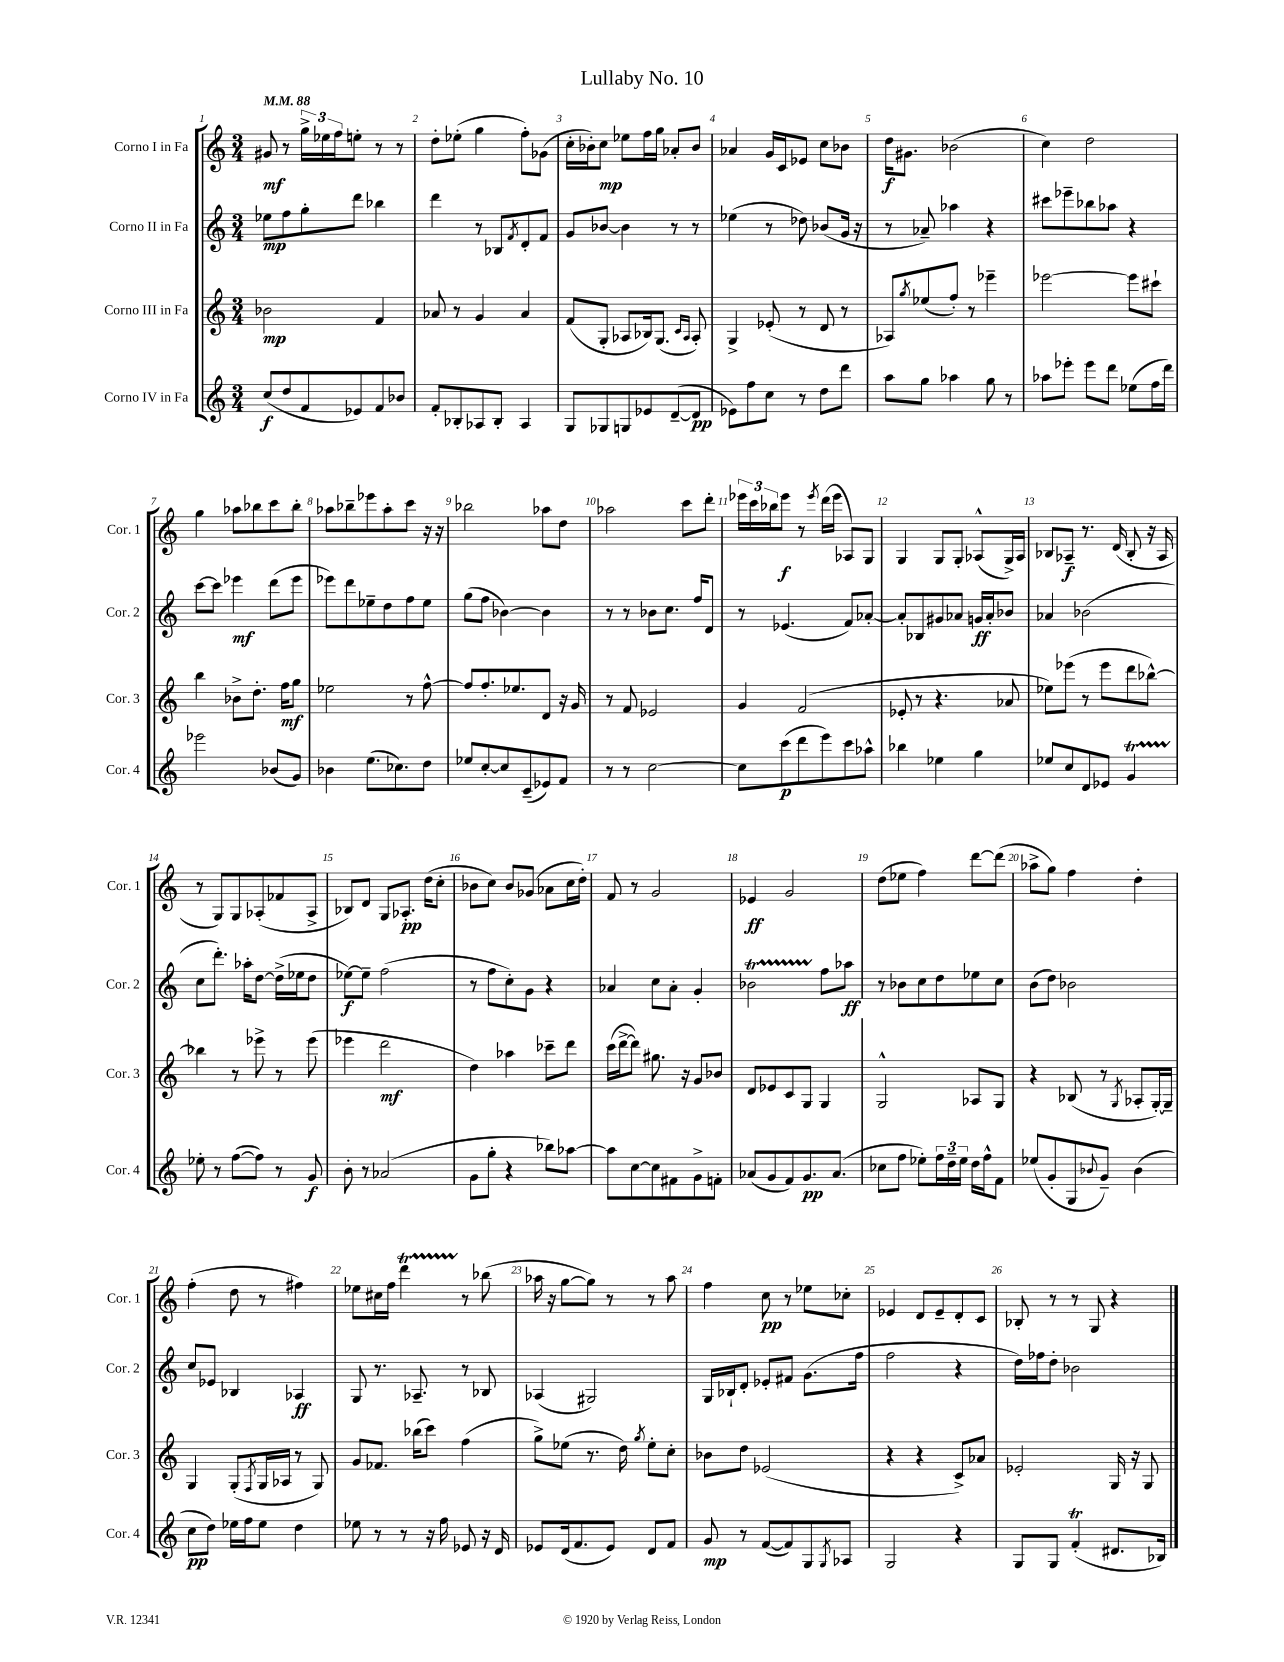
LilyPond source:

\header { title = "Lullaby No. 10" }
<<
\new StaffGroup <<
\new Staff = "s0" \with { instrumentName = "Corno I in Fa" shortInstrumentName = "Cor. 1" } {
    \clef treble \key c \major \numericTimeSignature \time 3/4 \tempo 4 = 88
    gis'8\mf r8 \tuplet 3/2 { g''16-> ees''16 f''16 } e''8-. r8 r8 |
    d''8-. ees''8-.( g''4 f''8-.) ges'8( |
    c''16-. bes'16-.) c''8\mp ees''8 f''16 g''16 aes'8-. bes'8 |
    aes'4 g'16 c'16 ees'8 c''8 bes'8 |
    d''16\f gis'8. bes'2( |
    c''4) d''2 |
    g''4 aes''8 bes''8 c'''8 bes''8-. |
    aes''8 bes''8-- ees'''8 aes''8-. c'''8 r16 r16 |
    bes''2 aes''8 d''8 |
    aes''2 c'''8 d'''8-. |
    \tuplet 3/2 { ees'''16 c'''16 bes''16 } ees'''8\f r8 \acciaccatura { ees'''8 } d'''16( ees'''16 aes8) g8 |
    g4 g8 g8-. aes8-^( g16->) aes16 |
    bes8 aes8--\f r8. d'16( bes8-. r16 aes16 |
    r8 g8) g8 aes8-.( fes'8 aes8-> |
    bes8) d'8 g8 aes8.-.\pp d''16( c''8-. |
    bes'8 c''8) bes'8 ges'8( aes'8 c''16 d''16-.) |
    f'8 r8 g'2 |
    ees'4\ff g'2 |
    d''8( ees''8 f''4) d'''8~ d'''8( |
    aes''8-> g''8) f''4 d''4-. |
    f''4-.( d''8 r8 fis''4) |
    ees''8 cis''16 f''16 d'''4\startTrillSpan r8\stopTrillSpan bes''8( |
    aes''16 r16 g''8~ g''8) r8 r8 aes''8 |
    f''4 c''8\pp r8 ees''8 ces''8-. |
    ees'4 d'8 ees'8-- d'8-. c'8 |
    bes8-. r8 r8 g8 r4 \bar "|." |
}
\new Staff = "s1" \with { instrumentName = "Corno II in Fa" shortInstrumentName = "Cor. 2" } {
    \clef treble \key c \major \numericTimeSignature \time 3/4
    ees''8\mp f''8 g''8-. d'''8 bes''4 |
    d'''4 r8 bes8 \acciaccatura { f'8 } d'8-. f'8 |
    g'8 bes'8~ bes'4 r8 r8 |
    ees''4( r8 des''8) bes'8( g'16 r16 |
    r8 aes'8--) aes''4 r4 |
    cis'''8 ees'''8-- bes''8 aes''8 r4 |
    c'''8~ c'''8 ees'''4\mf d'''8( ees'''8 |
    ees'''8) d'''8 ees''8-- d''8 f''8 ees''8 |
    g''8( f''8 bes'4~) bes'4 |
    r8 r8 bes'8 c''8. f''16 d'8 |
    r8 ees'4.( f'8) aes'8~-. |
    aes'8-. bes8 gis'8 aes'8 g'16\ff aes'16-. bes'8 |
    aes'4 bes'2( |
    c''8 d'''8.-.) aes''16-. d''8~ d''16->( ees''16 d''8 |
    ees''8~\f) ees''8-- f''2( |
    r8 f''8 c''8-.) g'8 r4 |
    aes'4 c''8 aes'8-. g'4-. |
    bes'2\startTrillSpan f''8\stopTrillSpan aes''8\ff |
    r8 bes'8 c''8 d''8 ees''8 c''8 |
    b'8( d''8) bes'2 |
    c''8 ees'8 bes4 aes4\ff |
    g8 r8. aes8.-- r8 bes8 |
    aes4( gis2) |
    g16 bes16-! d'8-. ees'8-. fis'8 g'8.( f''16 |
    f''2 r4 |
    d''16) fes''16 d''8-. bes'2 \bar "|." |
}
\new Staff = "s2" \with { instrumentName = "Corno III in Fa" shortInstrumentName = "Cor. 3" } {
    \clef treble \key c \major \numericTimeSignature \time 3/4
    bes'2\mp f'4 |
    aes'8 r8 g'4 aes'4 |
    f'8( g8-. aes8 bes16) g8.( \grace { c'16 aes16 } aes8-.) |
    g4-> ees'8-.( r8 d'8 r8 |
    aes8) \acciaccatura { g''8 } ees''8( f''8-.) r8 ees'''4-- |
    ees'''2~ ees'''8 cis'''8-! |
    b''4 bes'8-> d''8.-. f''16\mf g''8 |
    ees''2 r8 f''8~-^ |
    f''8 f''8.-. ees''8. d'8 r16 g'16 |
    r8 f'8 ees'2 |
    g'4 f'2( |
    ees'8-. r8 r4. aes'8 |
    ees''8) ees'''8( r8 ees'''8 d'''8 bes''8~-^) |
    bes''4 r8 ees'''8-> r8 ees'''8( |
    ees'''4 d'''2\mf |
    d''4) aes''4 ces'''8-- d'''8 |
    c'''16( d'''16~-> d'''8) gis''8. r16 g'8 bes'8 |
    d'8 ees'8 c'8 g8 g4 |
    g2-^ aes8 g8 |
    r4 bes8( r8 \acciaccatura { g8 } aes8-. g16~-.) g16-- |
    g4 g8-.( \acciaccatura { f8 } g16 aes16 r8 g8) |
    g'8 fes'8. bes''16( c'''8) f''4( |
    g''8->) ees''8( r8. d''16) \acciaccatura { g''8 } ees''8-. c''8-. |
    bes'8 d''8 ees'2( |
    r4 r4 c'8->) aes'8 |
    ees'2-. g16 r16 g8 \bar "|." |
}
\new Staff = "s3" \with { instrumentName = "Corno IV in Fa" shortInstrumentName = "Cor. 4" } {
    \clef treble \key c \major \numericTimeSignature \time 3/4
    c''8\f( d''8 f'8 ees'8) f'8 bes'8 |
    f'8-. bes8-. aes8 bes8-. aes4 |
    g8 ges8 g8 ees'8 d'8~--( d'8\pp |
    ees'8) f''8 c''8 r8 d''8 d'''8 |
    a''8 g''8 aes''4 g''8 r8 |
    aes''8 ees'''8-. ees'''8 d'''8 ees''8( f''16 d'''16) |
    ees'''2 bes'8( g'8) |
    bes'4 e''8.( ces''8.) d''8 |
    ees''8 c''8~-. c''8 c'8--( ees'8) f'8 |
    r8 r8 c''2~ |
    c''8 c'''8\p( d'''8 e'''8) c'''8 aes''8-^ |
    bes''4 ees''4 g''4 |
    ees''8 c''8 d'8 ees'8 g'4\startTrillSpan |
    ees''8-.\stopTrillSpan r8 f''8~( f''8) r8 g'8\f |
    b'8-. r8 aes'2( |
    g'8 g''8-. r4 bes''8) aes''8~ |
    aes''8 c''8~ c''8 fis'8 g'8-> f'8-. |
    aes'8( g'8 f'8) g'8.\pp aes'8.( |
    ces''8 f''8 ees''8-.) \tuplet 3/2 { f''16 d''16-- ees''16 } d''16 f''16-^ f'8 |
    ees''8( g'8-. g8 \appoggiatura { bes'8 } g'8--) bes'4( |
    c''8\pp d''8) ees''16 f''16 ees''8 d''4 |
    ees''8 r8 r8 r16 f''16 ees'8 r16 d'16 |
    ees'8 d'16( f'8. ees'8) d'8 f'8 |
    g'8\mp r8 f'8~( f'8) g8 \acciaccatura { g8 } aes8 |
    g2 r4 |
    g8 g8 f'4-.\trill( dis'8. bes16) \bar "|." |
}
>>
>>
\layout { \context { \Score \override BarNumber.break-visibility = ##(#f #t #t) barNumberVisibility = #all-bar-numbers-visible } }
